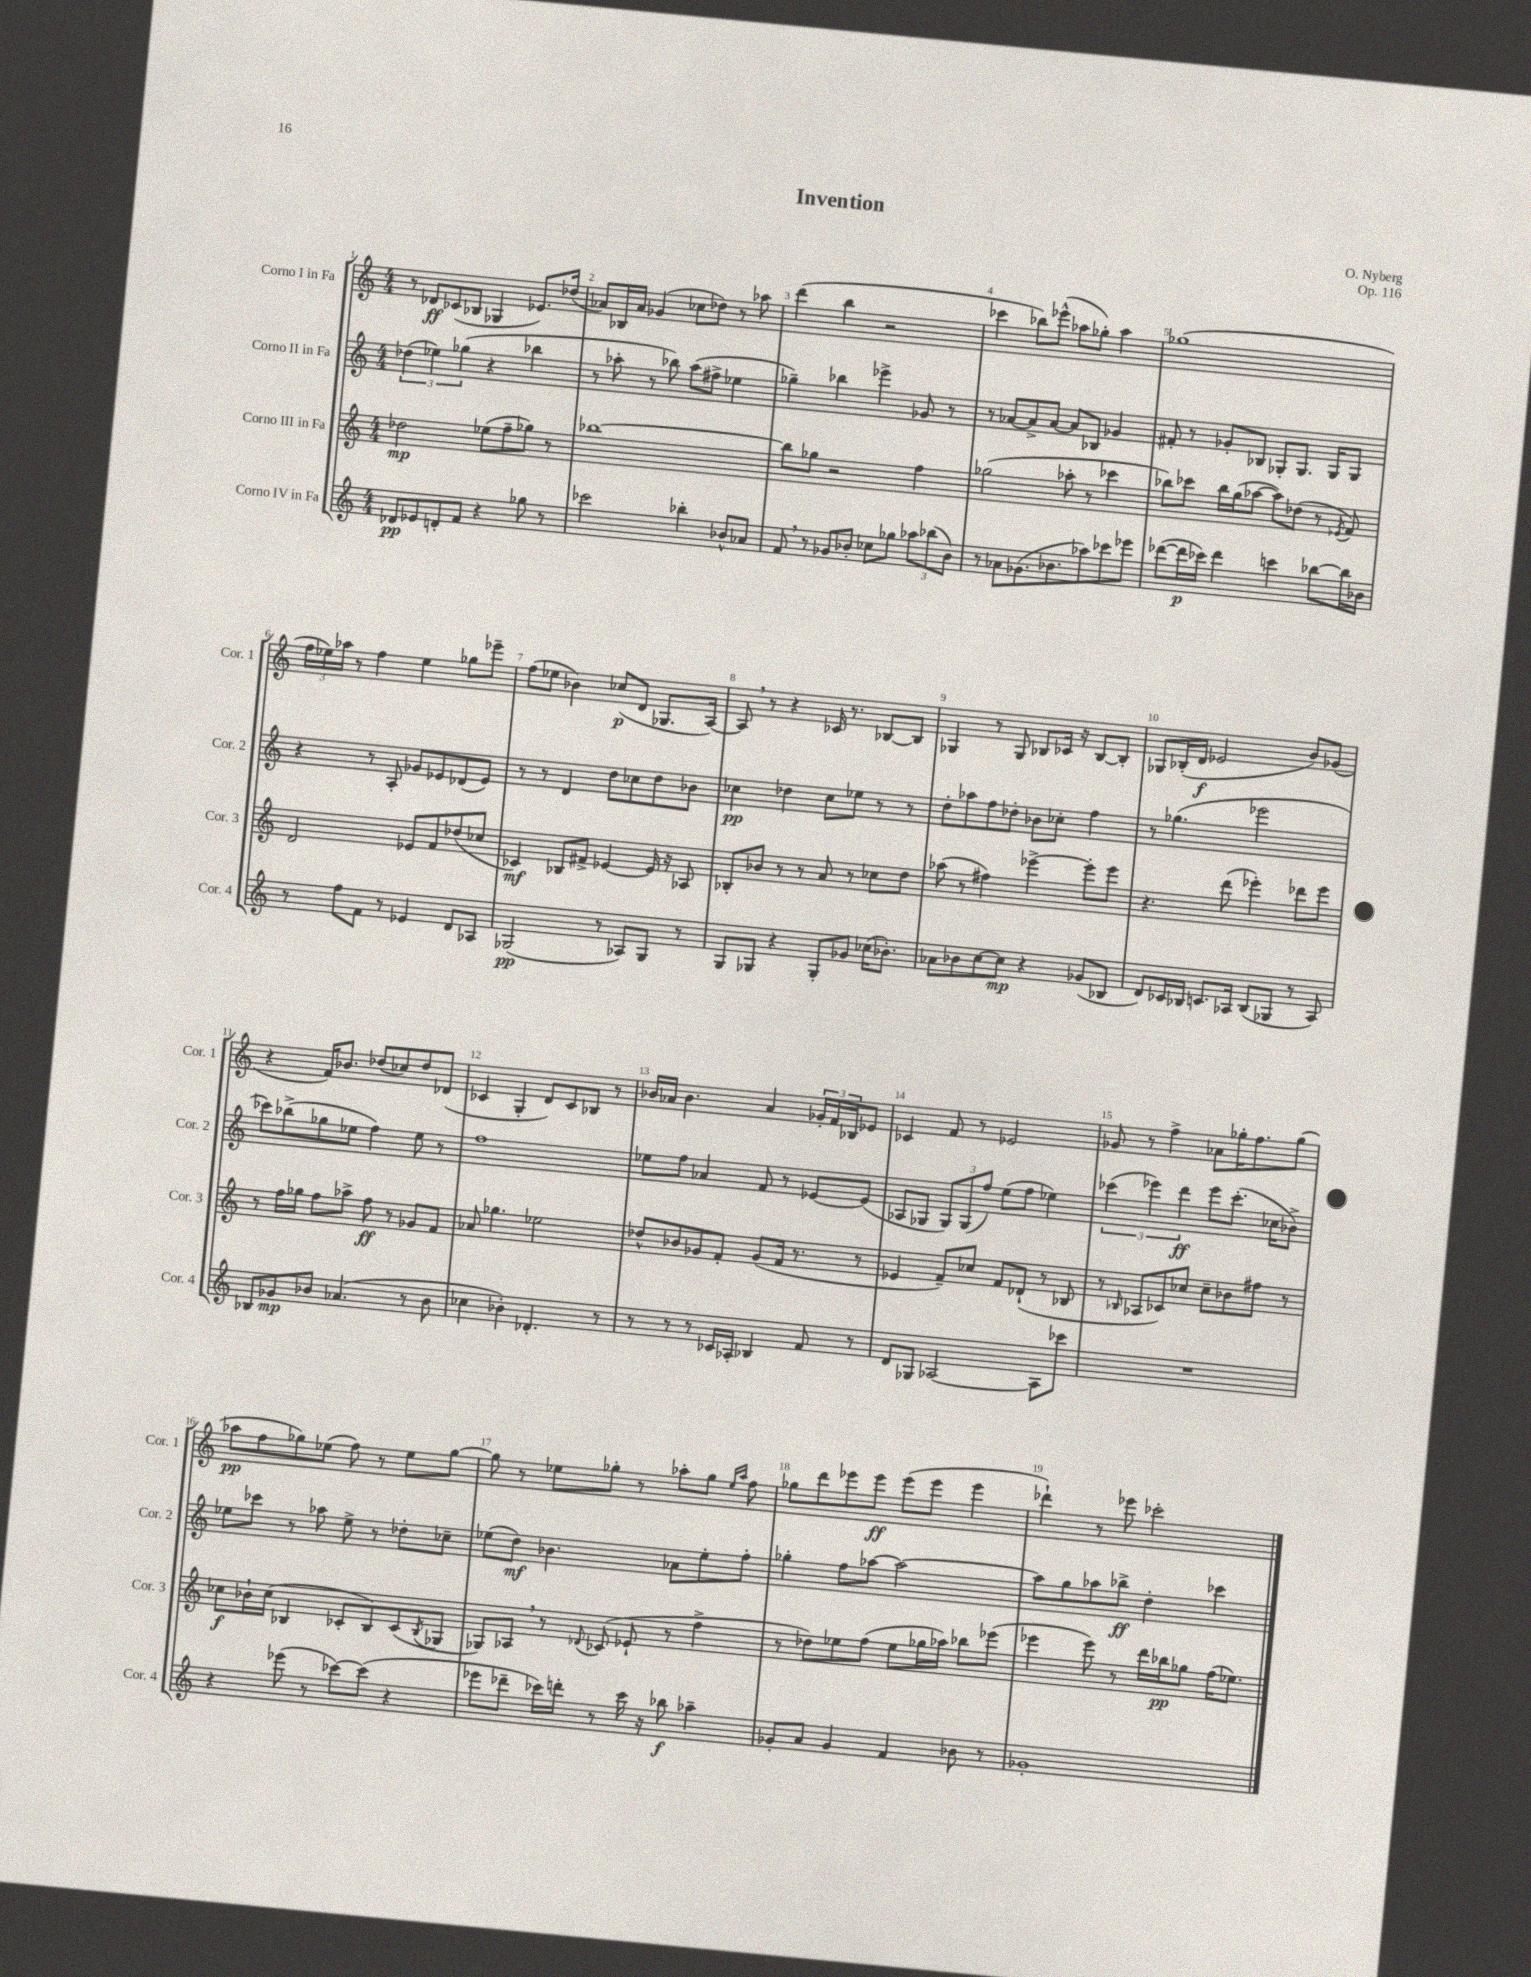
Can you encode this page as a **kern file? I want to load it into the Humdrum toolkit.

**kern	**kern	**kern	**kern
*staff4	*staff3	*staff2	*staff1
*clefG2	*clefG2	*clefG2	*clefG2
*k[]	*k[]	*k[]	*k[]
*M4/4	*M4/4	*M4/4	*M4/4
8d-	2dd-	(6dd-	8r
8e-	.	.	8d-
.	.	6ee-)	.
8d'	.	.	(8c-
.	.	(6gg-	.
8f	.	.	8B-
4r	(8ee-	4r	4G-
.	8ff~	.	.
8gg-	8gg-)	4bb-	8.e-)
8r	8r	.	.
.	.	.	(16dd-
=	=	=	=
2ccc-	[1bb-	8r	8a-)
.	.	8aa-'	16B-
.	.	.	16a-
.	.	8r	(4g-
.	.	8bb-)	.
4bb-'	.	(8aa-	8cc-
.	.	8ff#^	8dd-)
8b-^^	.	4ee-	8r
8a-	.	.	8aa-
=	=	=	=
8f	8bb-]	4gg-~)	(4ddd
8r	8gg-	.	.
8g-	2r	4bb-	4bb
8b-'	.	.	.
8cc-	.	4eee-^	2r
8gg-	.	.	.
12aa-	4ff	8g-	.
(12bb-	.	.	.
.	.	8r	.
12b-)	.	.	.
=	=	=	=
8r	(2gg-	8r	4ccc-
8a-	.	[8a-	.
(8.g-	.	8a-^]	8bb-)
.	.	[8a-	(8eee-^^
8.b-	.	.	.
.	8aa-'	8a-]	8aa-
8aa-)	8r	8B-	8gg-')
8ccc-	4ccc-	4g-	4aa-
8eee-	.	.	.
=	=	=	=
([8ddd-	8bb-)	8f#'	(1gg-
16ddd-]	8ccc-	8r	.
16ccc-)	.	.	.
4ddd-	16bb-	8g-'	.
.	(16gg	.	.
.	[8aa-	8B-	.
4ccc	8aa-])	8G-'	.
.	(8dd-	8.G-	.
[8bb-	8r	.	.
.	.	16G-	.
.	8qe-	.	.
16bb-]	8f)	8G-	.
16b-	.	.	.
=	=	=	=
8r	2d	4r	24ff
.	.	.	24ee-)
.	.	.	24aa-
8ff	.	.	8r
8f	.	8r	4ff
8r	.	8A'	.
4e-	8e-	8g-	4ee-
.	8f	8e-	.
8d	(8dd-	(8d-	8gg-
8A-	8cc-	8e-)	8eee-~
=	=	=	=
(2G-	4c-)	8r	(8ff
.	.	8r	8ee-
.	8B-	4d	4b-)
.	8f#^	.	.
8r	[4e-	8dd	(8cc-
8A-)	.	8cc-	8d
8G-	16e-]	8dd	8.G-
.	16r	.	.
8r	8A-	8b-	.
.	.	.	[16A)
=	=	=	=
8G	8B-'	4cc-	8A]
8G-	8b-	.	8r
4r	8r	4dd-	4r
.	8r	.	.
8G-'	8a	8cc-	16c-
.	.	.	8.r
8g-	8r	8ee-	.
(16cc-	8cc-	8r	[8B-
8.b-')	.	.	.
.	8dd	8r	8B-]
=	=	=	=
8a-	(8aa-	8dd'	4G-
8b-	8r	8aa-	.
[8cc	4ff#)	8ff	8r
8cc]	.	8dd-'	8G-
4r	[4eee-^	8b-	8B-
.	.	8cc-'	16c-
.	.	.	16r
(8g-	8eee-']	4ff	[8B-
8B-	8eee-	.	8B-']
=	=	=	=
8d)	4.r	8r	8G-
16c-	.	(4.gg-	(16B-'
16B-	.	.	16d
8.c	.	.	2e-
.	(8ddd	.	.
16A-	.	.	.
(8B-	4eee-')	2eee-	.
8G-	.	.	.
8r	8ddd-	.	8b)
8A-)	8eee-	.	(8g-
=	=	=	=
8B-	8r	8ccc-)	4r
8g-	16ff	(8bb-^	.
.	16gg-	.	.
8b-	8ff	8gg-	16f)
.	.	.	8.b-
(4.a-	8aa-^	8ee-	.
.	8ff	4ff)	(8dd-
.	8r	.	8cc-)
8r	8g-	8ee-	8dd-
8b-	8f	8r	(8d-
=	=	=	=
4cc-	8a-	1ff	4c-
.	4.gg-	.	.
4b-')	.	.	4G'
4.d-'	2ee-	.	8d)
.	.	.	8c-
.	.	.	8B-
8r	.	.	8r
=	=	=	=
8r	8dd-^^	8ee-	16b-
.	.	.	16a-
8r	8b-	8ff	4.b-
8r	8g-	4a-	.
16c-	8f'	.	.
16A-'	.	.	.
4B-	(8g-	8f	4a-
.	16f	8r	.
.	8.r	.	.
8f	.	[8e-	24g-'
.	.	.	24f
.	.	.	24B-
8r	8r	(8e-]	8e-
=	=	=	=
8d	4e-	8A-	4c-
8G-	.	8G-	.
[2A-	8f~)	12G-)	8f
.	.	(12G-	.
.	8cc-	.	8r
.	.	12ff)	.
.	8f	(8ee	2e-
.	(8d-`	8ff	.
8A-]	8r	4ee-)	.
8ccc-	8B-	.	.
=	=	=	=
1r	8r	(6ccc-	8g-
.	16qqB-	.	.
.	8A-	.	8r
.	.	6eee-)	.
.	8c-)	.	4ff^
.	.	6ddd	.
.	8cc-	.	.
.	8cc-~	8eee-	8a-
.	8b-	(8.ccc-'	16gg-'
.	.	.	8.ff
.	8ff#	.	.
.	.	16cc-	.
.	8r	8b-^)	(8gg-
=	=	=	=
4r	8cc-	8ee-	8aa-
.	16b-`	8ccc-	8ff
.	(16cc-	.	.
(8eee-	4B-	8r	8gg-)
8r	.	8aa-	(8ee-
[8ccc-)	8c-'	8ee-^	8ff)
(8ccc-]	8B-)	8r	8r
4r	(8c-	8dd-'	8ee-
.	8qB-	.	.
.	8G-	8cc-~	[8gg-
=	=	=	=
8eee-	8G-)	(8ee-	8gg-]
8ddd-~	8A-	8dd)	8r
16ccc-)	8r	4.b-	8ee-
16ddd'	.	.	.
.	8qqd-	.	.
8r	(8c-	.	8gg-'
16ccc-	8e-`	.	8r
16r	.	.	.
8bb-	8r	8a-	8aa-'
4aa-~	4ff^	8ee-'	8gg-
.	.	.	16qqee-
.	.	.	16qqaa-
.	.	8ff'	8ff
=	=	=	=
8g-'	8r	4gg-'	8gg-
8a	8dd-)	.	8ddd
4g-	8ee-	8ff	8eee-
.	(8ff	[8aa-	8eee-
4f	8ee-	2aa-_	(8eee-
.	16gg-	.	8eee-
.	16aa-)	.	.
8b-	8bb-	.	4eee-
8r	(8eee-	.	.
=	=	=	=
1g-'	4eee-	8aa-]	4ddd-`)
.	.	8gg	.
.	8eee-)	8aa-	8r
.	8r	8bb-^	8eee-
.	16ddd	4dd'	2ccc-'
.	16bb-	.	.
.	8gg-	.	.
.	(16ff	4ccc-	.
.	8.ee-)	.	.
==	==	==	==
*-	*-	*-	*-
